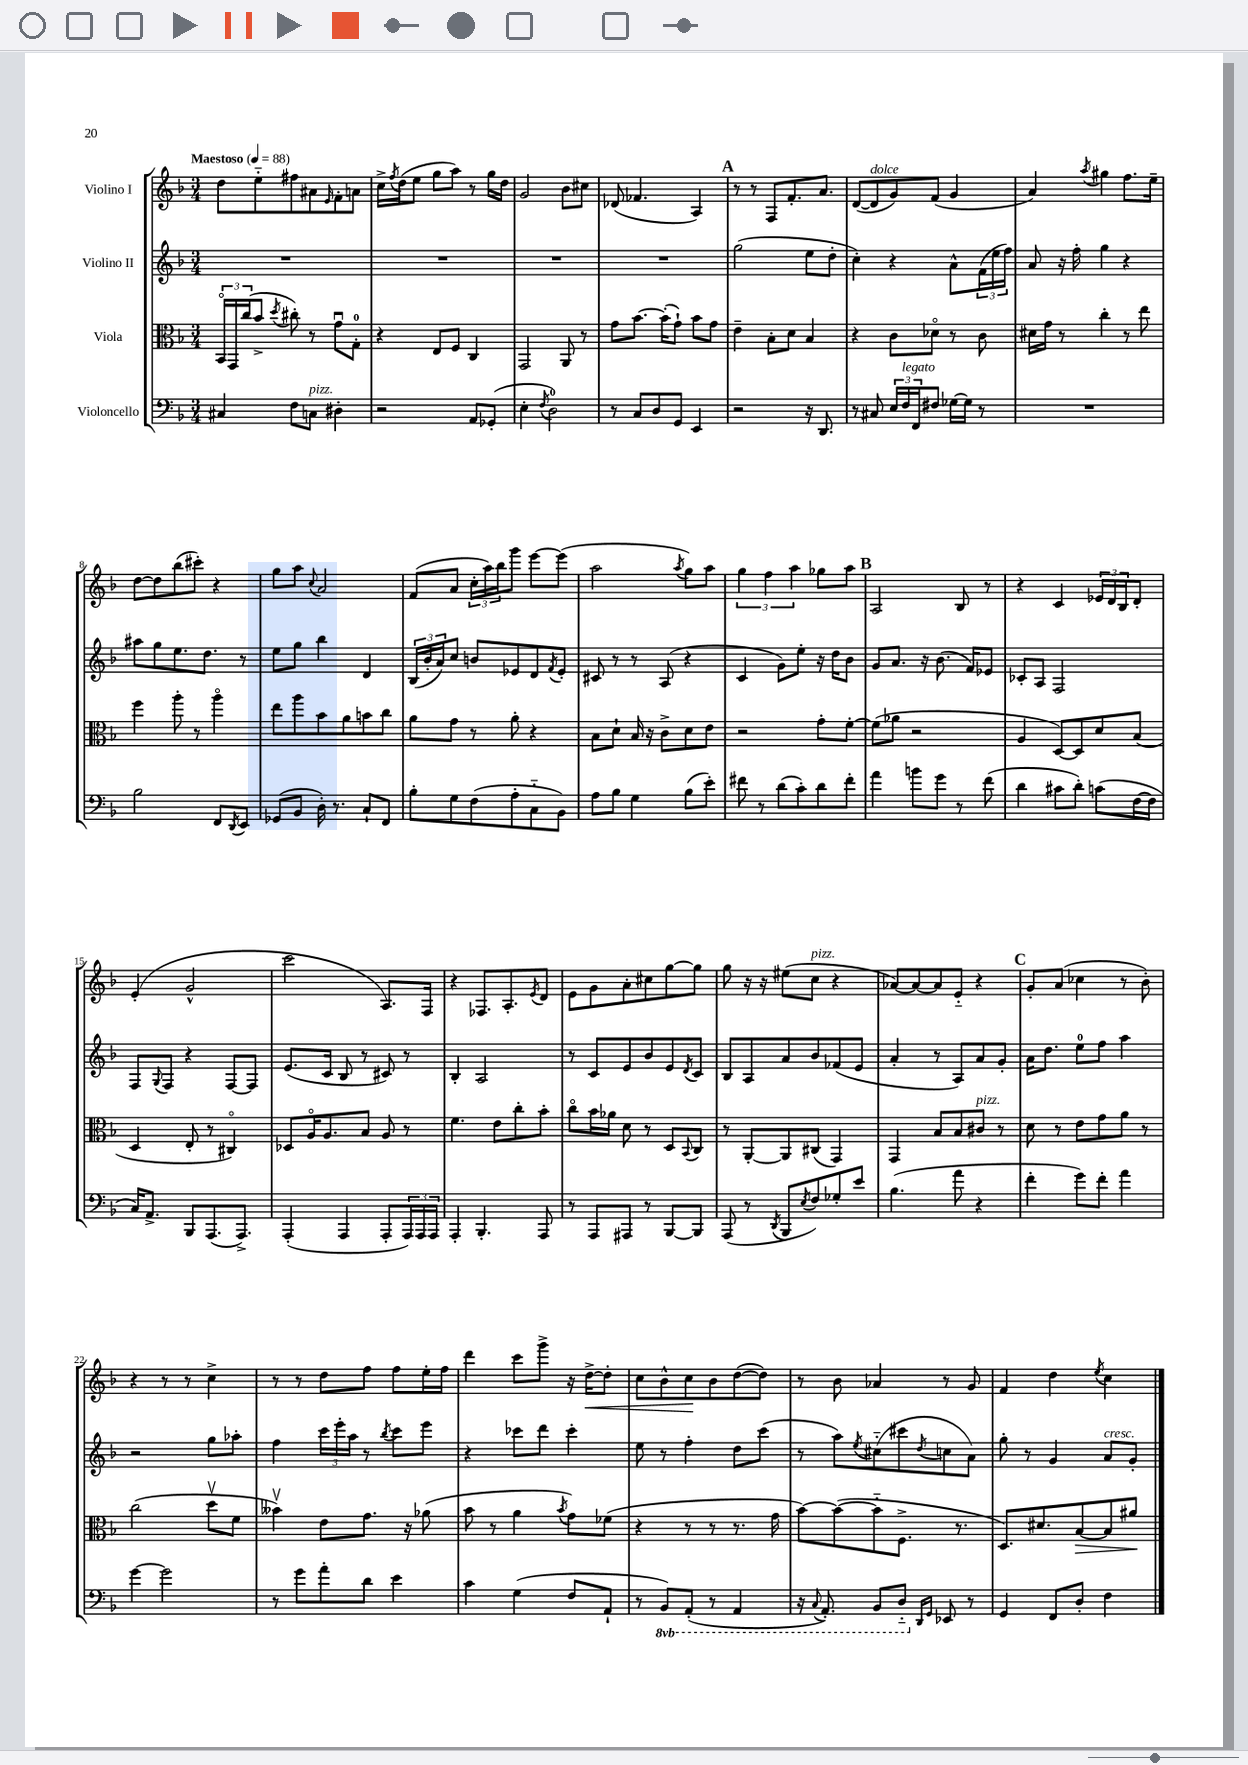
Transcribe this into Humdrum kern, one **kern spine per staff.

**kern	**kern	**dynam	**kern	**kern	**dynam
*part4	*part3	*part3	*part2	*part1	*part1
*staff4	*staff3	*staff3	*staff2	*staff1	*staff1
*I"Violoncello	*I"Viola	*	*I"Violino II	*I"Violino I	*
*clefF4	*clefC3	*	*clefG2	*clefG2	*
*k[b-]	*k[b-]	*	*k[b-]	*k[b-]	*
*M3/4	*M3/4	*	*M3/4	*M3/4	*
*MM88	*MM88	*	*MM88	*MM88	*
=1	=1	=1	=1	=1	=1
!	!	!	!	!LO:TX:a:B:t=Maestoso	!
4C#X/	24BB-/LL	.	2.r	8dd\L	.
.	24GG/	.	.	.	.
.	(24cc/J	.	.	.	.
.	8b-^/J	.	.	8ee\	.
.	8qdd/	.	.	.	.
8F\L	8cc#X'\)	.	.	8ff#X\	.
!LO:TX:a:i:t=pizz.	!	!	!	!	!
8Cn\J	8r	.	.	8a#X\	.
.	.	.	.	16qqe/	.
4D#X'\	8gu\L	.	.	8f'\	.
.	8G'\J	.	.	8an\J	.
=2	=2	=2	=2	=2	=2
2r	4r	.	2.r	16cc^\LL	.
.	.	.	.	8qff/	.
.	.	.	.	(16dd\J	.
.	.	.	.	8ee\J	.
.	8E/L	.	.	8gg\L	.
.	8F/J	.	.	8aa\J)	.
8AA/L	4C/	.	.	8r	.
(8GG-X'/J	.	.	.	16gg\LL	.
.	.	.	.	16dd\JJ	.
=3	=3	=3	=3	=3	=3
4E'\	2GG/	.	2.r	2g/	.
8qF/	.	.	.	.	.
2D\)	.	.	.	.	.
.	8AA/	.	.	8b-\L	.
.	8r	.	.	8cc#X\J	.
=4	=4	=4	=4	=4	=4
8r	8g\L	.	2.r	(8d-X/	.
8C/L	[8.b-\J	.	.	4.f-X/	.
8D/	.	.	.	.	.
.	(16b-'\KL]	.	.	.	.
8GG/J	8g`\J)	.	.	.	.
4EE/	8b-\L	.	.	4A/)	.
.	8g\J	.	.	.	.
!!LO:REH:place=s1:t=A
=5	=5	=5	=5	=5	=5
2r	4e~\	.	(2gg\	8r	.
.	.	.	.	8r	.
.	8B-'\L	.	.	8F/L	.
.	8d\J	.	.	8.f'/	.
16r	4B-/	.	8ee\L	.	.
8.DD/	.	.	.	8.a/J	.
.	.	.	8dd'\J	.	.
=6	=6	=6	=6	=6	=6
8r	4r	.	4cc'\)	([8d/L	.
!	!	!	!	!LO:TX:a:i:t=dolce	!
8C#X/	.	.	.	8d/]	.
24E/LL	8c\L	.	4r	8g/)	.
!LO:TX:a:i:t=legato	!	!	!	!	!
24F/	.	.	.	.	.
24FF/J	.	.	.	.	.
8F#X/J	8d-X\J	.	.	(8f/J	.
[16G-X\LL	8r	.	8a^^\L	4g/	.
16G-\JJ]	.	.	.	.	.
8r	8c\	.	(24f\L	.	.
.	.	.	24ee\	.	.
.	.	.	24ff\JJ)	.	.
=7	=7	=7	=7	=7	=7
2.r	16d#X\LL	.	8a/	4a/)	.
.	16g\JJ	.	.	.	.
.	8r	.	16r	.	.
.	.	.	16ff'\	.	.
.	.	.	.	8qaa/	.
.	4cc'\	.	4gg\	4gg#X\	.
.	8r	.	4r	8.ff\L	.
.	8ee\	.	.	.	.
.	.	.	.	16ee~\Jk	.
!!LO:LB:g=z
=8	=8	=8	=8	=8	=8
2B-\	4ff\	.	8aa#X\L	[8dd\L	.
.	.	.	8gg\	8dd\]	.
.	8aa'\	.	8.ee\	(8bb-\	.
.	8r	.	.	8ccc#X'\J)	.
.	.	.	8.dd\J	.	.
8FF/L	4aa\	.	.	4r	.
8qDD/	.	.	.	.	.
8EE/J	.	.	8r	.	.
=9	=9	=9	=9	=9	=9
(8GG-X/L	8ee\L	.	8ee\L	8gg\L	.
8BB-/J	8aa\	.	8gg\J	8aa\J	.
.	.	.	.	8qqcc/	.
16D'\)	8b-\	.	4bb-\	2a/	.
8.r	.	.	.	.	.
.	8a\	.	.	.	.
8C`/L	8bn\	.	4d/	.	.
8FF/J	8cc\J	.	.	.	.
=10	=10	=10	=10	=10	=10
8B-'\L	8a\L	.	(24B-/LL	(8f/L	.
.	.	.	24b-'/	.	.
.	.	.	24a/J)	.	.
8G\	8g\J	.	8cc/J	8a/J	.
(8F\	8r	.	8bn/L	24cc'\LL	.
.	.	.	.	24aa\)	.
.	.	.	.	24bb-\J	.
8A'\	8a'\	.	8e-X/	8ggg\J	.
8C\	4r	.	8d/	[8eee\L	.
.	.	.	8qf/	.	.
8BB-\J)	.	.	8e-'/J	(8eee\J]	.
=11	=11	=11	=11	=11	=11
8A\L	8B-\L	.	8c#X/	2aa\	.
8B-\J	8d`\J	.	8r	.	.
4G\	16B-/	.	8r	.	.
.	16r	.	.	.	.
.	8c^\L	.	(8A/	.	.
.	.	.	.	8qaa/	.
(8B-\L	8d\	.	4r	8gg\L)	.
8e'\J)	8e\J	.	.	8aa\J	.
=12	=12	=12	=12	=12	=12
8f#X\	2r	.	4c/	6gg\	.
8r	.	.	.	.	.
.	.	.	.	6ff\	.
(8d\L	.	.	8g\L)	.	.
.	.	.	.	6aa\	.
8c'\)	.	.	8ee'\J	.	.
8d\	8g'\L	.	16r	8gg-X\L	.
.	.	.	16dd\KL	.	.
8f#'\J	[8f'\J	.	8b-\J	8aa\J	.
!!LO:REH:place=s1:t=B
=13	=13	=13	=13	=13	=13
4a\	(8f\L]	.	8g/L	2A/	.
.	8a-X\J	.	8.a/J	.	.
8bn\L	2r	.	.	.	.
.	.	.	16r	.	.
8g\J	.	.	(8.b-\	.	.
8r	.	.	.	8B-/	.
.	.	.	16f/KL)	.	.
(8f\	.	.	8e-X/J	8r	.
=14	=14	=14	=14	=14	=14
4d\	4A/	.	8c-X'/L	4r	.
.	.	.	8A/J	.	.
8c#X\L	[8D/L)	.	2F/	4c/	.
8d'\J)	8D/]	.	.	.	.
(8cn\L	8d/	.	.	24e-X/LL	.
.	.	.	.	24d/	.
.	.	.	.	24B-/J	.
[16F\L	(8B-/J	.	.	8d'/J	.
16F\JJ]	.	.	.	.	.
!!LO:LB:g=z
=15	=15	=15	=15	=15	=15
16C/KL)	4D/	.	8F/L	(4e'/	.
8.AA^/J	.	.	.	.	.
.	.	.	8qqG/	.	.
.	.	.	8F/J	.	.
8BBB-/L	8E'/	.	4r	2g^^/	.
(8.AAA/	8r	.	.	.	.
.	4C#X/)	.	[8F/L	.	.
8.AAA^/J)	.	.	.	.	.
.	.	.	8F/J]	.	.
=16	=16	=16	=16	=16	=16
(4AAA'/	8D-X/L	.	(8.e/L	2ccc\	.
.	16A/K	.	.	.	.
.	8.A/	.	16c/Jk	.	.
4AAA/	.	.	8B-/	.	.
.	8B-/J	.	8r	.	.
8AAA'/L	8A/	.	8c#X/)	8.A/L)	.
24AAA/L)	8r	.	8r	.	.
24AAA/	.	.	.	.	.
.	.	.	.	16F/Jk	.
24AAA/JJ	.	.	.	.	.
=17	=17	=17	=17	=17	=17
4AAA'/	4.f\	.	4B-'/	4r	.
4.BBB-'/	.	.	2A/	8.F-X/L	.
.	8e\L	.	.	.	.
.	.	.	.	8.A'/	.
.	8cc'\	.	.	.	.
.	.	.	.	8qe/	.
8AAA/	8b-'\J	.	.	8d/J	.
=18	=18	=18	=18	=18	=18
8r	8cc\L	.	8r	8e\L	.
8AAA/L	16b-\L	.	8c/L	8g\	.
.	16a-X\JJ	.	.	.	.
8AAA#X/J	8d\	.	8e/	8a'\	.
8r	8r	.	8b-/	8cc#X\	.
[8BBB-/L	8D/L	.	8e/	[8gg\	.
.	8qqBB-/	.	8qd/	.	.
8BBB-/J]	8C/J	.	8c/J	8gg\J]	.
=19	=19	=19	=19	=19	=19
(8AAA/	8r	.	8B-/L	8gg\	.
8r	[8AA'/L	.	8A/	16r	.
.	.	.	.	16r	.
8qDD/	.	.	.	.	.
8BBB-/L	8AA/]	.	8a/	(8ee#X\L	.
8qE/	.	.	.	.	.
!	!	!	!	!LO:TX:a:i:t=pizz.	!
8F/)	(8C#X/J	.	8b-/	8cc\J	.
8G-X'/	4GG/)	.	(8f-X/	4r	.
8e/J	.	.	8e/J	.	.
=20	=20	=20	=20	=20	=20
(4.B-\	4GG/	.	4a'/	[8a-X/L)	.
.	.	.	.	8a-/_	.
.	8B-/L	.	8r	8a-/]	.
8a\	8B-/	.	8A/L)	8e/J	.
!	!LO:TX:a:i:t=pizz.	!	!	!	!
4r	8c#X/J	.	8a/	4r	.
.	8r	.	8g'/J	.	.
!!LO:REH:place=s1:t=C
=21	=21	=21	=21	=21	=21
4f'\	8d\	.	16a\KL	8g'/L	.
.	.	.	8.dd\J	.	.
.	8r	.	.	(8a/J	.
8g\L)	8e\L	.	8ee\L	4cc-X\	.
8f'\J	8g\	.	8ff\J	.	.
4a\	8a\J	.	4aa\	8r	.
.	8r	.	.	8b-'\)	.
!!LO:LB:g=z
=22	=22	=22	=22	=22	=22
[4g\	(2cc\	.	2r	4r	.
2g\]	.	.	.	8r	.
.	.	.	.	8r	.
.	8ddv\L	.	8gg\L	4cc^\	.
.	8f\J	.	8aa-X'\J	.	.
=23	=23	=23	=23	=23	=23
8r	4b--Xv\)	.	4ff\	8r	.
8g\L	.	.	.	8r	.
8a'\	8e\L	.	24ccc\LL	8dd\L	.
.	.	.	24eee'\	.	.
.	.	.	24aa\JJ	.	.
8d\J	8.g\J	.	8r	8ff\J	.
.	.	.	8qbb-/	.	.
4e\	.	.	8ccc\L	8ff\L	.
.	16r	.	.	.	.
.	(8a-X\	.	8eee\J	16ee'\L	.
.	.	.	.	16ff\JJ	.
=24	=24	=24	=24	=24	=24
4c\	8b-\	.	4r	4ddd\	.
.	8r	.	.	.	.
(4G\	4a\	.	8ccc-X\L	8ccc\L	.
.	.	.	8ddd\J	8ggg^\J	.
.	8qb-/	.	.	.	.
8F/L	8g\L)	.	4ccc-'\	16r	.
!	!	!	!	!	!LO:HP:b
.	.	.	.	[16dd^\KL	<
8AA`/J	(8f-X\J	.	.	8dd'\J]	.
=25	=25	=25	=25	=25	=25
8r	4r	.	8ee\	8cc\L	.
*8ba	*	*	*	*	*
8BBB-/L)	.	.	8r	8b-^^\	.
(8AAA'/J	8r	.	4ff'\	8cc\	.
8r	8r	.	.	8b-\	[
4AAA/	8.r	.	8dd\L	([8dd\	.
.	.	.	(8ccc\J	8dd\J])	.
.	16g\	.	.	.	.
=26	=26	=26	=26	=26	=26
16r	[8b-\L)	.	8r	8r	.
8qqCC/	.	.	.	.	.
8.AAA'/)	.	.	.	.	.
.	(8b-\_	.	8aa\L)	8b-\	.
.	.	.	8qee/	.	.
8BBB-/L	8b-\]	.	(8cc#X\	4a-X/	.
8DD/J	8.F^\J	.	8ccc#X\	.	.
*X8ba	*	*	*	*	*
16qqDD/LL	.	.	.	.	.
16qqGG/JJ	.	.	8qdd/	.	.
8EE-X/	.	.	8ccn\	8r	.
.	8.r	.	.	.	.
8r	.	.	8a\J)	8g/	.
=27	=27	=27	=27	=27	=27
4GG/	8.D/L)	.	8gg'\	4f/	.
.	.	.	8r	.	.
.	8.d#X/	.	.	.	.
8FF/L	.	.	4g/	4dd\	.
!	!	!LO:HP:b	!	!	!
8D'/J	[8B-/	>	.	.	.
.	.	.	.	8qee/	.
!	!	!	!LO:TX:a:i:t=cresc.	!	!
4F\	8B-/]	.	8a/L	4cc\	.
.	8a#X/J	.	8g'/J	.	.
.	.	]	.	.	.
==	==	==	==	==	==
*-	*-	*-	*-	*-	*-
